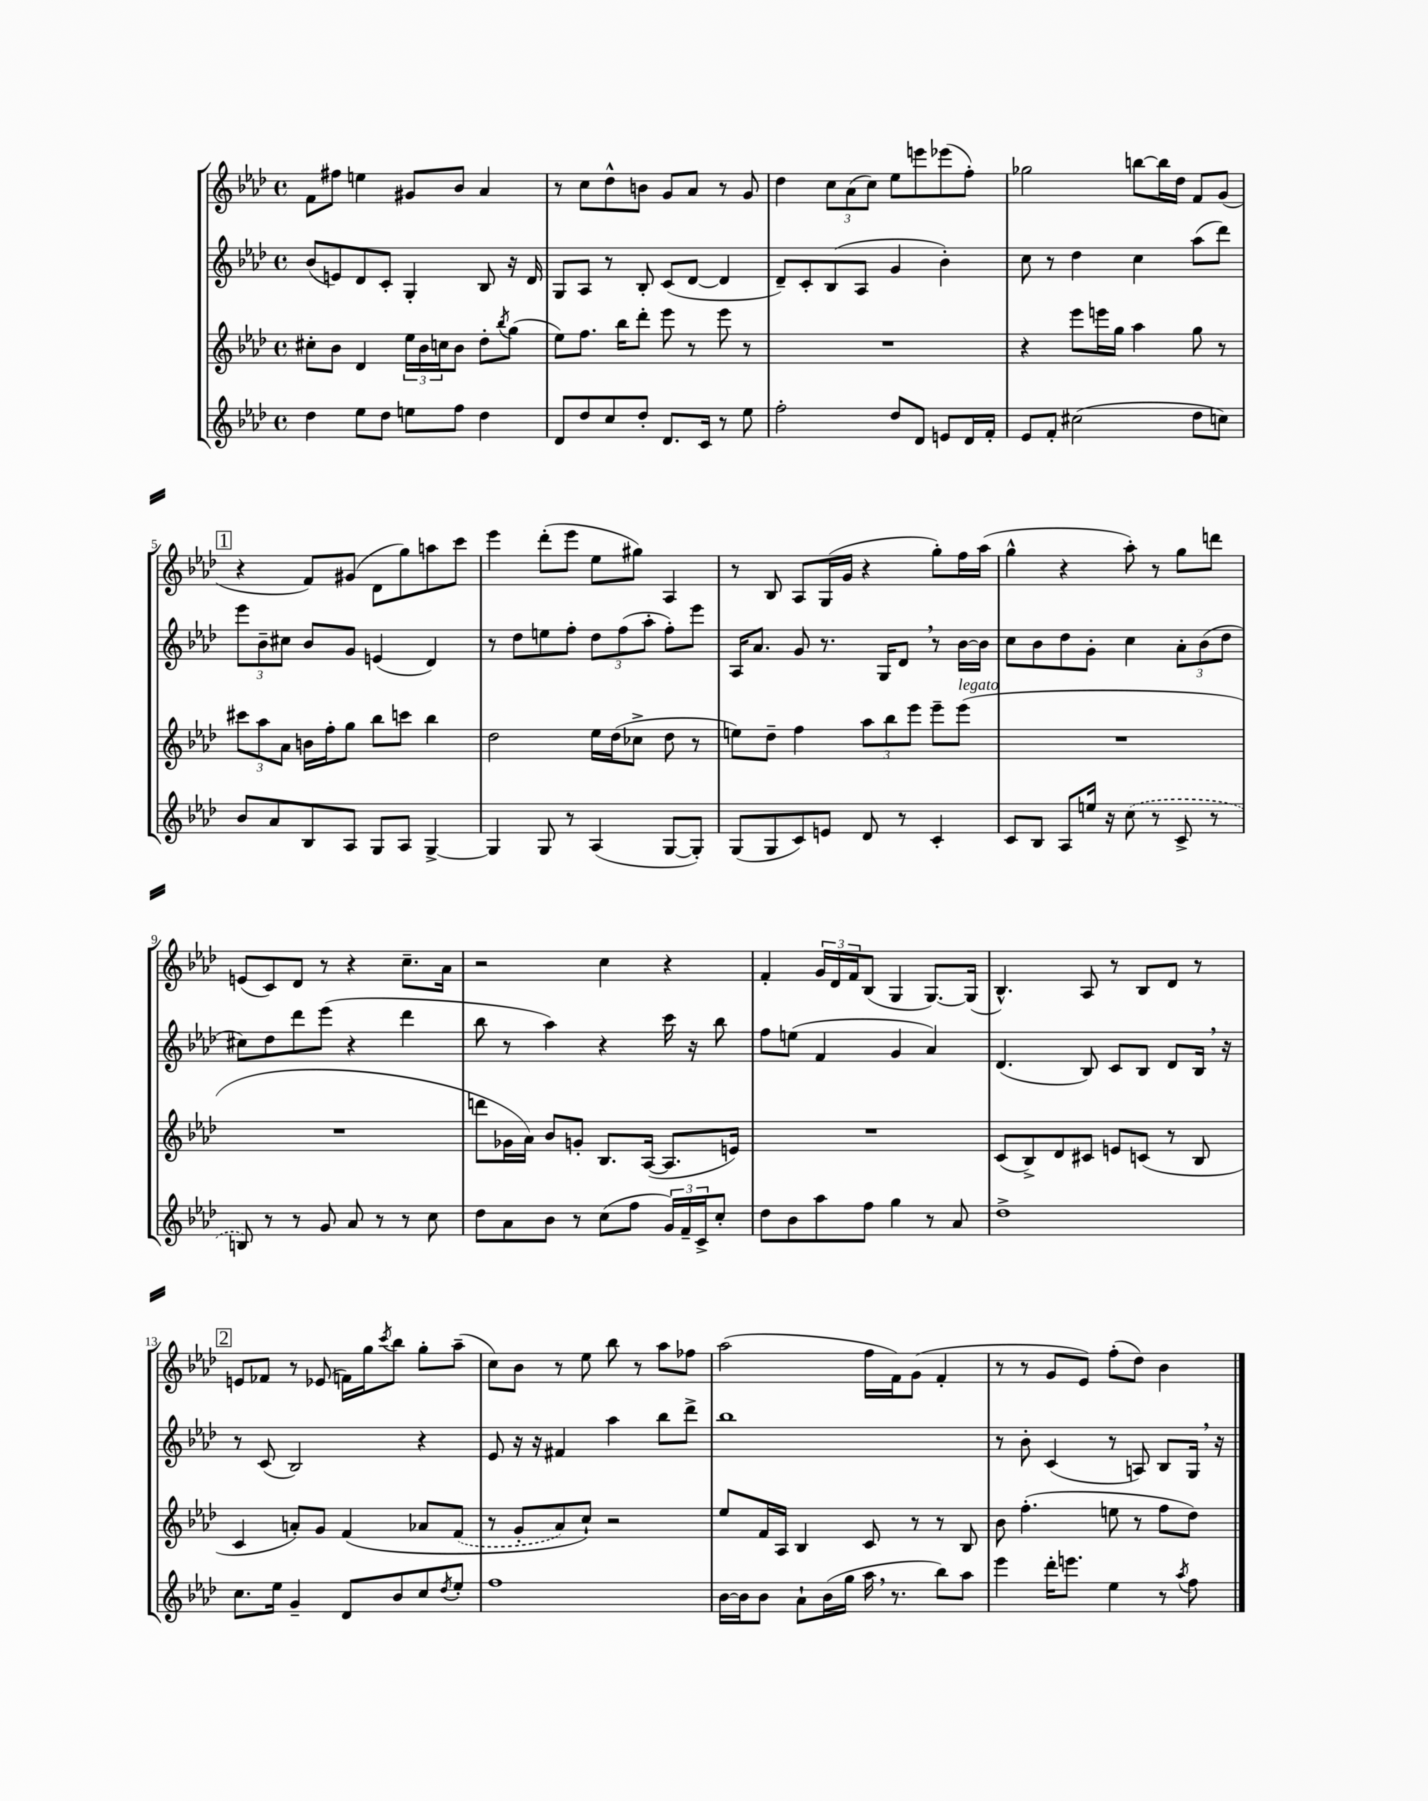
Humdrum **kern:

**kern	**kern	**kern	**kern
*part4	*part3	*part2	*part1
*staff4	*staff3	*staff2	*staff1
*clefG2	*clefG2	*clefG2	*clefG2
*k[b-e-a-d-]	*k[b-e-a-d-]	*k[b-e-a-d-]	*k[b-e-a-d-]
*M4/4	*M4/4	*M4/4	*M4/4
*met(c)	*met(c)	*met(c)	*met(c)
=1	=1	=1	=1
4dd-\	8cc#X'\L	(8b-/L	8f\L
.	8b-\J	8en/)	8ff#X\J
8ee-\L	4d-/	8d-/	4een\
8dd-\J	.	8c'/J	.
8een\L	24ee-\LL	4G'/	8g#X/L
.	24b-\	.	.
.	24ccn\J	.	.
8ff\J	8b-\J	.	8b-/J
4dd-\	8dd-'\L	8B-/	4a-/
.	8qbb-/	.	.
.	(8gg\J	16r	.
.	.	16d-/	.
=2	=2	=2	=2
8d-/L	8ee-\L)	8G/L	8r
8dd-/	8.ff\J	8A-/J	8cc\L
8cc/	.	8r	8dd-^^\
.	16bb-\KL	.	.
8dd-'/J	8ddd-'\J	8B-'/	8bn\J
8.d-/L	8eee-\	(8c/L	8g/L
.	8r	[8d-/J	8a-/J
16c/Jk	.	.	.
8r	8eee-\	4d-/]	8r
8ee-\	8r	.	8g/
=3	=3	=3	=3
2ff'\	1r	8d-~/L)	4dd-\
.	.	8c'/	.
.	.	(8B-/	12cc\L
.	.	.	(12a-\
.	.	8A-/J	.
.	.	.	12cc\J)
8dd-/L	.	4g/	8ee-\L
8d-/J	.	.	8eeen\
8en/L	.	4b-'\)	(8eee-X\
16d-/L	.	.	8ff'\J)
16f'/JJ	.	.	.
=4	=4	=4	=4
8e-/L	4r	8cc\	2gg-X\
8f'/J	.	8r	.
(2cc#X\	8eee-\L	4dd-\	.
.	16eeen\L	.	.
.	16gg\JJ	.	.
.	4aa-\	4cc\	[8bbn\L
.	.	.	16bb\L]
.	.	.	16dd-\JJ
8dd-\L	8gg\	(8aa-\L	8f/L
8ccn\J)	8r	8ddd-\J)	(8g/J
!!LO:LB:g=z
!!LO:REH:place=s1:t=1
=5	=5	=5	=5
8b-/L	12ccc#X\L	12eee-\L	4r
.	12aa-\	12b-~\	.
8a-/	.	.	.
.	12a-\J	12cc#X\J	.
8B-/	16bn\LL	8b-/L	8f/L)
.	16ff'\J	.	.
8A-/J	8gg\J	8g/J	(8g#X/J
8G/L	8bb-\L	(4en/	8d-\L
8A-/J	8cccn\J	.	8gg\)
[4G^/	4bb-\	4d-/)	8aan\
.	.	.	8ccc\J
=6	=6	=6	=6
4G/]	2dd-\	8r	4eee-\
.	.	8dd-\L	.
8G/	.	8een\	(8ddd-'\L
8r	.	8ff'\J	8eee-\J
(4A-/	16ee-\LL	12dd-\L	8ee-\L
.	(16dd-\J	.	.
.	.	(12ff\	.
.	8cc-X^\J	.	8gg#X\J)
.	.	12aa-'\J	.
[8G/L	8dd-\	8ff'\L)	4A-/
8G'/J])	8r	8eee-\J	.
=7	=7	=7	=7
(8G/L	8een\L)	16A-/KL	8r
.	.	8.a-/J	.
8G/	8dd-~\J	.	8B-/
8c/)	4ff\	8g/	8A-/L
8en/J	.	8.r	(16G/L
.	.	.	16g/JJ
8d-/	12aa-\L	.	4r
.	.	16G/KL	.
.	12bb-\	.	.
8r	.	8d-,/J	.
.	12eee-\J	.	.
4c'/	8eee-~\L	8r	8gg'\L)
!	!LO:TX:a:i:t=legato	!	!
.	(8eee-\J	[16b-\LL	16ff\L
.	.	16b-\JJ]	(16aa-\JJ
=8	=8	=8	=8
8c/L	1r	8cc\L	4gg^^\
8B-/J	.	8b-\	.
8A-/L	.	8dd-\	4r
16een/Jk	.	8g'\J	.
16r	.	.	.
(8cc\	.	4cc\	8aa-'\)
8r	.	.	8r
8c^/	.	12a-'\L	8gg\L
.	.	(12b-\	.
8r	.	.	8dddn\J
.	.	12dd-\J	.
!!LO:LB:g=z
=9	=9	=9	=9
8Bn/)	1r	8cc#X\L)	(8en/L
8r	.	8dd-\	8c/)
8r	.	8ddd-\	8d-/J
8g/	.	(8eee-\J	8r
8a-/	.	4r	4r
8r	.	.	.
8r	.	4ddd-\	8.cc~\L
8cc\	.	.	.
.	.	.	16a-\Jk
=10	=10	=10	=10
8dd-\L	8dddn\L	8bb-\	2r
8a-\	16g-X\L	8r	.
.	16a-\JJ)	.	.
8b-\J	8b-/L	4aa-\)	.
8r	8gn'/J	.	.
(8cc\L	8.B-/L	4r	4cc\
8ff\J	.	.	.
.	([16A-/Jk	.	.
24g/LL)	8.A-/L]	16ccc\	4r
24f~/	.	.	.
.	.	16r	.
24c^/J	.	.	.
8cc'/J	.	8bb-\	.
.	16en/Jk)	.	.
=11	=11	=11	=11
8dd-\L	1r	8ff\L	4f'/
8b-\	.	(8een\J	.
8aa-\	.	4f/	24g/LL
.	.	.	24d-/
.	.	.	24f/J
8ff\J	.	.	(8B-/J
4gg\	.	4g/	4G/
8r	.	4a-/)	[8.G/L)
8a-/	.	.	.
.	.	.	(16G/Jk]
=12	=12	=12	=12
1dd-^	(8c/L	(4.d-/	4.B-^^/)
.	8B-^/)	.	.
.	8d-/	.	.
.	8c#X/J	8B-/)	8A-/
.	8en/L	8c/L	8r
.	(8cn/J	8B-/J	8B-/L
.	8r	8d-/L	8d-/J
.	8B-/	16B-,/Jk	8r
.	.	16r	.
!!LO:LB:g=z
!!LO:REH:place=s1:t=2
=13	=13	=13	=13
8.cc\L	4c/	8r	8en/L
.	.	(8c/	8f-X/J
16ee-\Jk	.	.	.
4g~/	8an'/L)	2B-/)	8r
.	8g/J	.	(8e-X/
8d-/L	(4f/	.	16fn\LL)
.	.	.	16gg\J
.	.	.	8qccc/
8b-/	.	.	8bb-\J
8cc/	8a-X/L	4r	8gg'\L
8qdd-/	.	.	.
8ee-'/J	(8f/J	.	(8aa-~\J
=14	=14	=14	=14
1ff	8r	8e-/	8cc\L)
.	8g'/L	16r	8b-\J
.	.	16r	.
.	8a-/)	4f#X/	8r
.	8cc`/J)	.	8ee-\
.	2r	4aa-\	8bb-\
.	.	.	8r
.	.	8bb-\L	8aa-\L
.	.	8ddd-^\J	8ff-X\J
=15	=15	=15	=15
[16b-\LL	8ee-/L	1bb-	(2aa-\
16b-\J]	.	.	.
8b-\J	16f/L	.	.
.	16A-/JJ	.	.
8a-`\L	4B-/	.	.
(16b-\L	.	.	.
16gg\JJ	.	.	.
16aa-,\	8c/	.	16ff\LL
8.r	.	.	16f\J)
.	8r	.	(8g\J
8bb-\L)	8r	.	4f'/
8aa-\J	8B-/	.	.
=16	=16	=16	=16
4eee-\	8b-\	8r	8r
.	(4.ff'\	8b-'\	8r
16ddd-'\KL	.	(4c/	8g/L
8.eeen\J	.	.	.
.	.	.	8e-/J)
4ee-\	8een\	8r	(8ff'\L
.	8r	8An/)	8dd-\J)
8r	8ff\L	8B-/L	4b-\
8qaa-/	.	.	.
8ff\	8dd-\J)	16G,/Jk	.
.	.	16r	.
==	==	==	==
*-	*-	*-	*-
